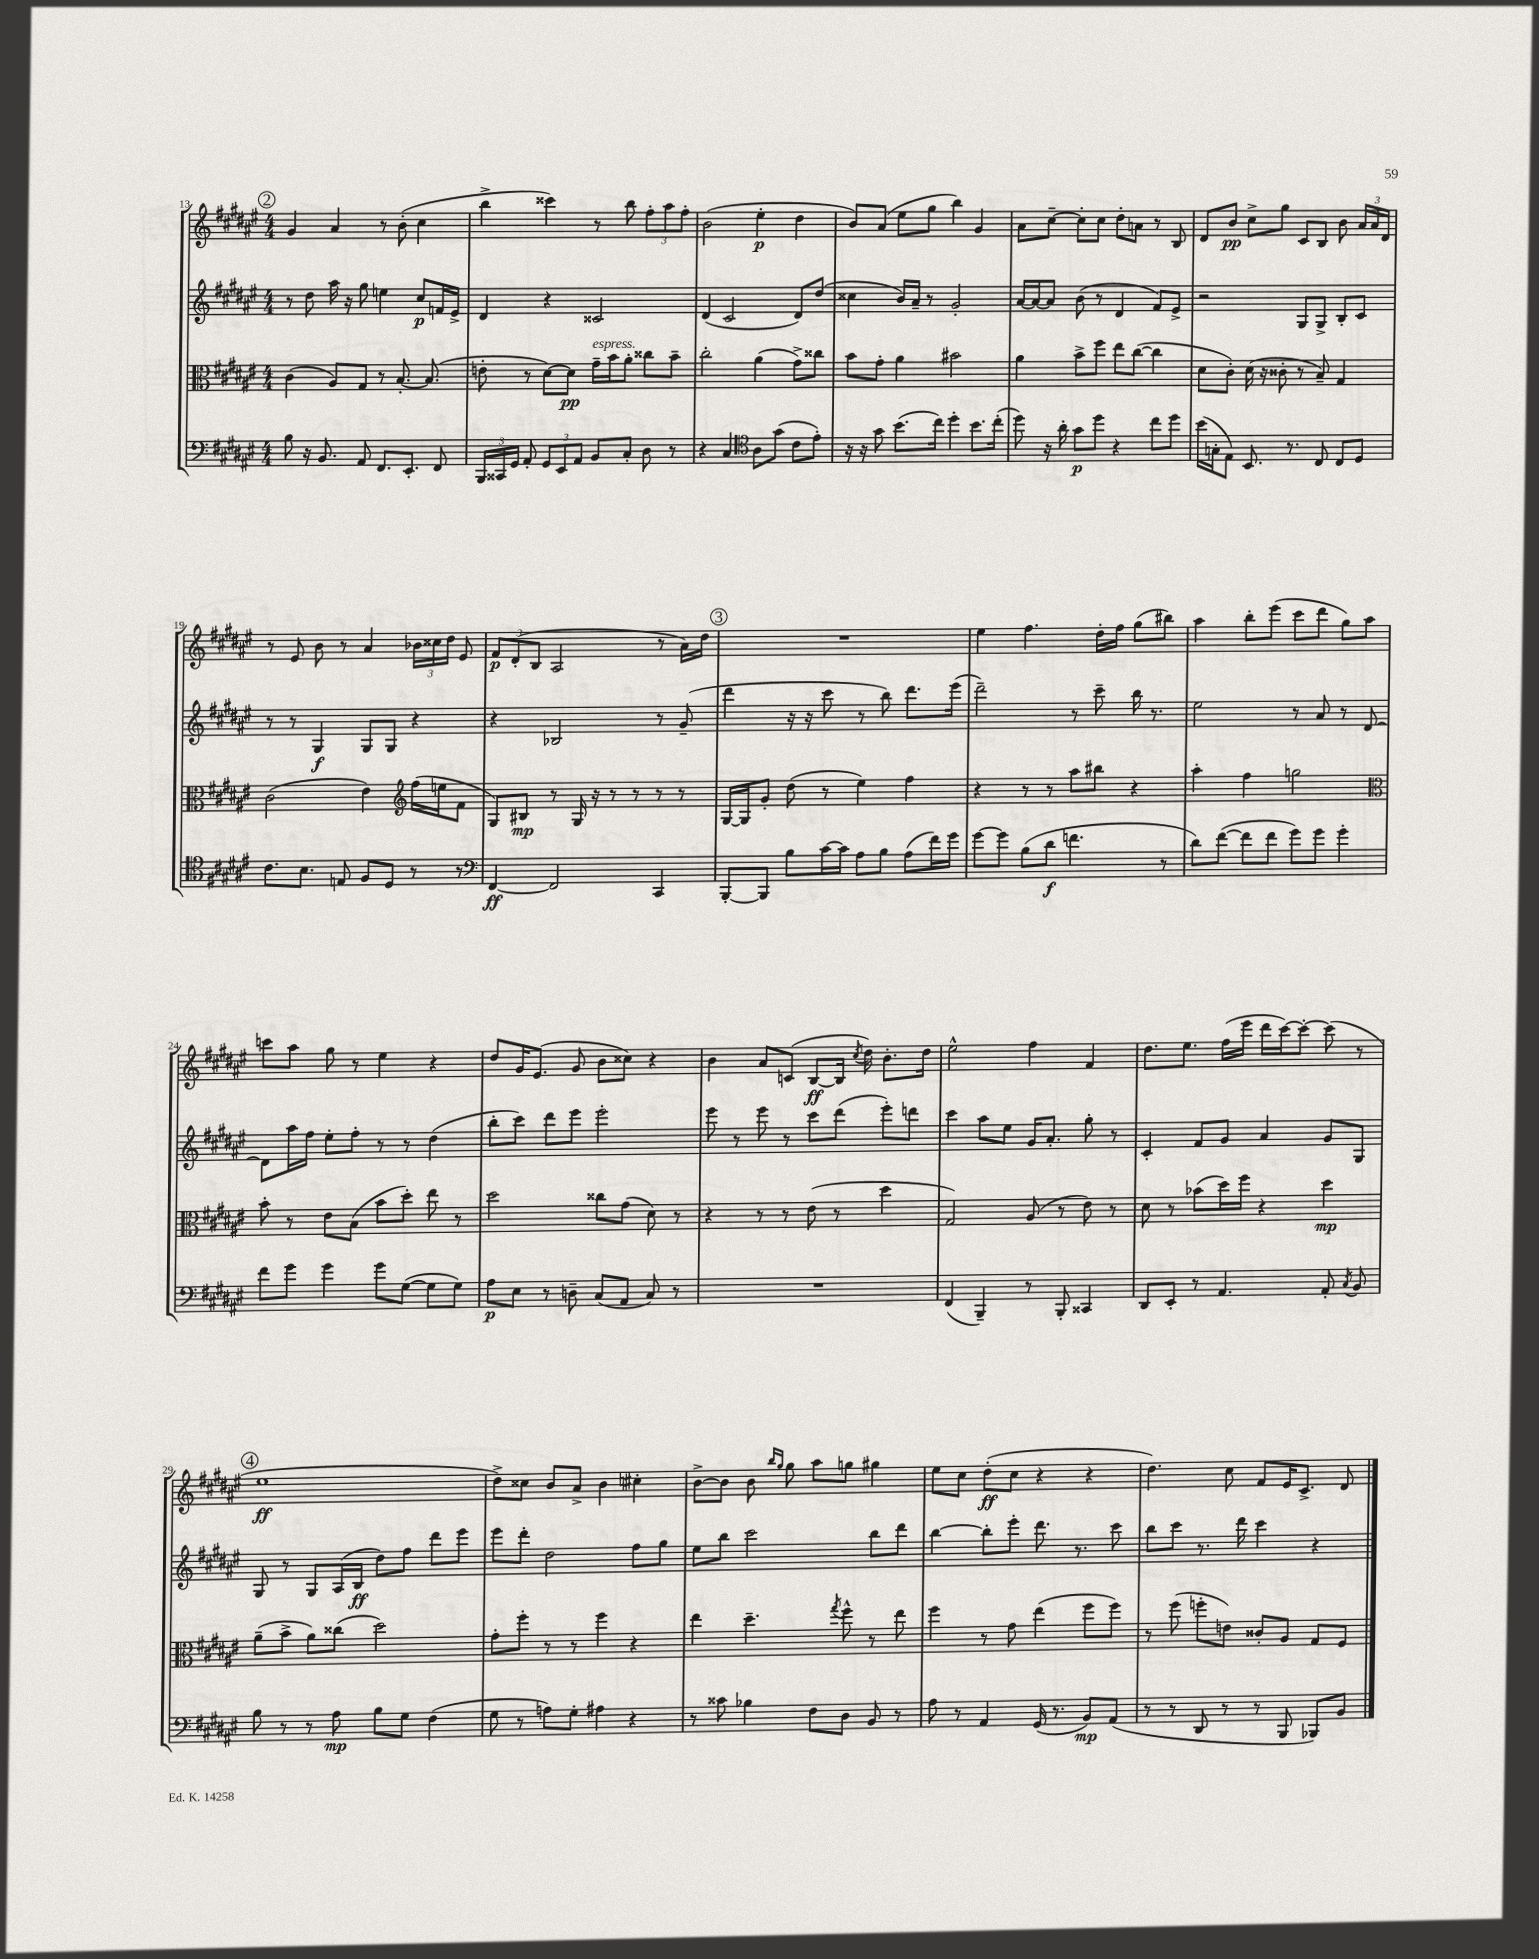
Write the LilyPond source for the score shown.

<<
\new StaffGroup <<
\new Staff = "s0" {
    \clef treble \key fis \major \numericTimeSignature \time 4/4
    \autoBeamOff \mark \markup { \circle "2" } gis'4 ais'4 r8 b'8-.( cis''4 |
    b''4-> cisis'''4) r8 b''8 \tuplet 3/2 { fis''8[-. ais''8 fis''8]-. } |
    b'2( eis''4-.\p dis''4 |
    b'8[) ais'8]( eis''8[ gis''8] b''4) gis'4 |
    ais'8[ cis''8]~-- cis''8[-. cis''8] dis''8[-. a'8] r8 b8 |
    dis'8[ b'8]\pp cis''8[-> gis''8] cis'8[ b8] b'8 \tuplet 3/2 { ais'16[ ais'16 dis'16] } |
    r8 eis'8 b'8 r8 ais'4 \tuplet 3/2 { bes'16[ cisis''16 dis''16] } eis'8 |
    \tuplet 3/2 { fis'8[\p dis'8-.( b8] } ais2 r8 ais'16[) dis''16] |
    \mark \markup { \circle "3" } R1 |
    eis''4 fis''4. dis''16[-. fis''16] gis''8[( bis''8]) |
    ais''4 b''8[-. eis'''8]( cis'''8[ dis'''8] gis''8[) ais''8] |
    c'''8[ ais''8] gis''8 r8 eis''4 r4 |
    dis''8[ gis'16 eis'8.]( gis'8 b'8[ cisis''8]) r4 |
    b'4 ais'8[ c'8]( b8[~\ff b16] \acciaccatura { cis''8 } dis''16) b'8.[-. dis''16] |
    eis''2-^ fis''4 fis'4 |
    dis''8.[ eis''8.] fis''16[( eis'''16] dis'''16[ cis'''16~) cis'''8]~-. cis'''8( r8 |
    \mark \markup { \circle "4" } eis''1\ff |
    dis''8[->) cisis''8] b'8[ ais'8]-> b'4 cis''4-. |
    b'8[~-> b'8] b'8 \grace { b''16[ gis''16] } gis''8 ais''8[ g''8] gis''4 |
    eis''8[ cis''8] dis''8[-.\ff( cis''8] r4 r4 |
    dis''4.) cis''8 fis'8[ eis'16 cis'8.]-> dis'8 \bar "|." |
}
\new Staff = "s1" {
    \clef treble \key fis \major \numericTimeSignature \time 4/4
    \autoBeamOff \mark \markup { \circle "2" } r8 dis''8 ais''16 r16 gis''8 e''4 cis''8[\p f'16 eis'16]-> |
    dis'4 r4 cisis'2 |
    dis'4( cis'2 dis'8[) dis''8]( |
    cisis''4 b'16[) ais'16]-- r8 gis'2-. |
    ais'16[~ ais'16~ ais'8] b'8( r8 dis'4 fis'8[) eis'8]-> |
    r2 gis8[ gis8]-> b8[-. cis'8] |
    r8 r8 gis4\f gis8[ gis8] r4 |
    r4 bes2 r8 gis'8--( |
    \mark \markup { \circle "3" } dis'''4 r16 r16 cis'''8 r8 b''8) dis'''8.[ eis'''16]( |
    dis'''2--) r8 cis'''8-- b''16 r8. |
    eis''2 r8 ais'8 r8 dis'8~ |
    dis'8[ ais''16 fis''16] eis''8[-. fis''8]-. r8 r8 dis''4( |
    b''8[-. cis'''8]) dis'''8[ eis'''8] eis'''2-. |
    eis'''8 r8 eis'''8 r8 cis'''8[ dis'''8]( eis'''8[-.) d'''8] |
    cis'''4 ais''8[ eis''8] gis'16[ ais'8.]-. gis''8-. r8 |
    cis'4-. fis'8[ gis'8] ais'4 gis'8[ gis8] |
    \mark \markup { \circle "4" } gis8 r8 gis8[ ais16( b16]\ff dis''8[) fis''8] dis'''8[ eis'''8] |
    eis'''8[ dis'''8]-. dis''2 fis''8[ gis''8] |
    eis''8[ b''8] cis'''2 b''8[ dis'''8] |
    b''4~ b''8[-. eis'''8]-. dis'''8. r8. cis'''8 |
    b''8[ cis'''8] r8. dis'''16 cis'''4 r4 \bar "|." |
}
\new Staff = "s2" {
    \clef alto \key fis \major \numericTimeSignature \time 4/4
    \autoBeamOff \mark \markup { \circle "2" } cis'4( ais8[) gis8] r8 b8.~-. b8.( |
    e'8-. r8 dis'8[~) dis'8]\pp gis'16[--^\markup { \italic "espress." } b'16 ais'8]-. cisis''8[ b'8]-- |
    cis''2-. ais'4( gis'8[->) cisis''8] |
    b'8[ gis'8]-. ais'4 bis'2 |
    ais'4 b'8[-> fis''8] eis''8[ cis''8]~( cis''4 |
    dis'8[ cis'8]-.) dis'16( r16 cisis'8-. r8 b8--) gis4 |
    cis'2( eis'4) \clef treble fis''16[( e''16 fis'8] |
    gis8[) bis8]\mp r8 gis16 r16 r8 r8 r8 r8 |
    \mark \markup { \circle "3" } gis16[~ gis16 gis'8]-. dis''8( r8 eis''4) fis''4 |
    r4 r8 r8 ais''8[ bis''8] r4 |
    ais''4-. fis''4 g''2 |
    \clef alto b'8-. r8 eis'8[ b8]( b'8[ dis''8]-.) eis''8 r8 |
    dis''2 cisis''8[ gis'8]( dis'8) r8 |
    r4 r8 r8 eis'8( r8 dis''4 |
    gis2) ais8( r8 eis'8) r8 |
    dis'8 r8 bes'8[( dis''16) fis''16] r4 dis''4\mp |
    \mark \markup { \circle "4" } ais'8[--( b'8]-> ais'8[) cisis''8]( dis''2) |
    gis'8[-. fis''8]-. r8 r8 fis''4 r4 |
    eis''4 dis''4.-- \acciaccatura { gis''8 } fis''8-^ r8 eis''8 |
    fis''4 r8 gis'8 eis''4( fis''8[ fis''8]) |
    r8 fis''8( f''8[-. e'8]) cisis'8[-. ais8] gis8[ fis8] \bar "|." |
}
\new Staff = "s3" {
    \clef bass \key fis \major \numericTimeSignature \time 4/4
    \autoBeamOff \mark \markup { \circle "2" } b8 r16 b,8. ais,8 fis,8.[ eis,8.]-. fis,8 |
    \tuplet 3/2 { b,,16[ cisis,16 gis,16] } ais,8-. \tuplet 3/2 { gis,8[ eis,8 ais,8] } b,8[ cis8]-. dis8 r8 |
    r4 cis4 \clef tenor ais8[ gis'8]( cis'8[ eis'8]-.) |
    r16 r16 gis'8 b'8.[( cis''16]) dis''4-. b'8.[ cis''16]-.( |
    dis''8) r16 ais'16-. gis'8[\p dis''8] r4 cis''8[ dis''8] |
    b'16[( g16-. eis8]) b,8. r8. cis8 cis8[ dis8] |
    cis'8.[ b8.] e8 fis8[ dis8] r8 r8 |
    \clef bass fis,4~\ff fis,2 cis,4 |
    \mark \markup { \circle "3" } b,,8[~-. b,,8] b8[ cis'16~ cis'16] ais8[ b8] ais8[( fis'16) gis'16] |
    gis'8[~ gis'8] b8[( dis'8]\f f'4. r8 |
    dis'8[) fis'8]~( fis'8[ fis'8] gis'8[) gis'8] gis'4-. |
    fis'8[ gis'8] gis'4 gis'8[ gis8]~( gis8[ gis8]) |
    ais8[\p eis8] r8 d8-- cis8[( ais,8] cis8) r8 |
    R1 |
    fis,4( b,,4--) r8 b,,8-. cisis,4 |
    dis,8[ eis,8]-. r8 ais,4. ais,8-. \acciaccatura { cis8 } b,8 |
    \mark \markup { \circle "4" } b8 r8 r8 ais8\mp b8[ gis8] fis4( |
    gis8 r8 a8[) gis8]-. ais4 r4 |
    r8 cisis'8 bes4 fis8[ dis8] b,8 r8 |
    ais8 r8 ais,4 gis,16( r8. b,8[\mp) ais,8]( |
    r8 r8 dis,8 r8 r8 b,,8 bes,,8[) b,8] \bar "|." |
}
>>
>>
\layout { \context { \Score currentBarNumber = #13 } }
